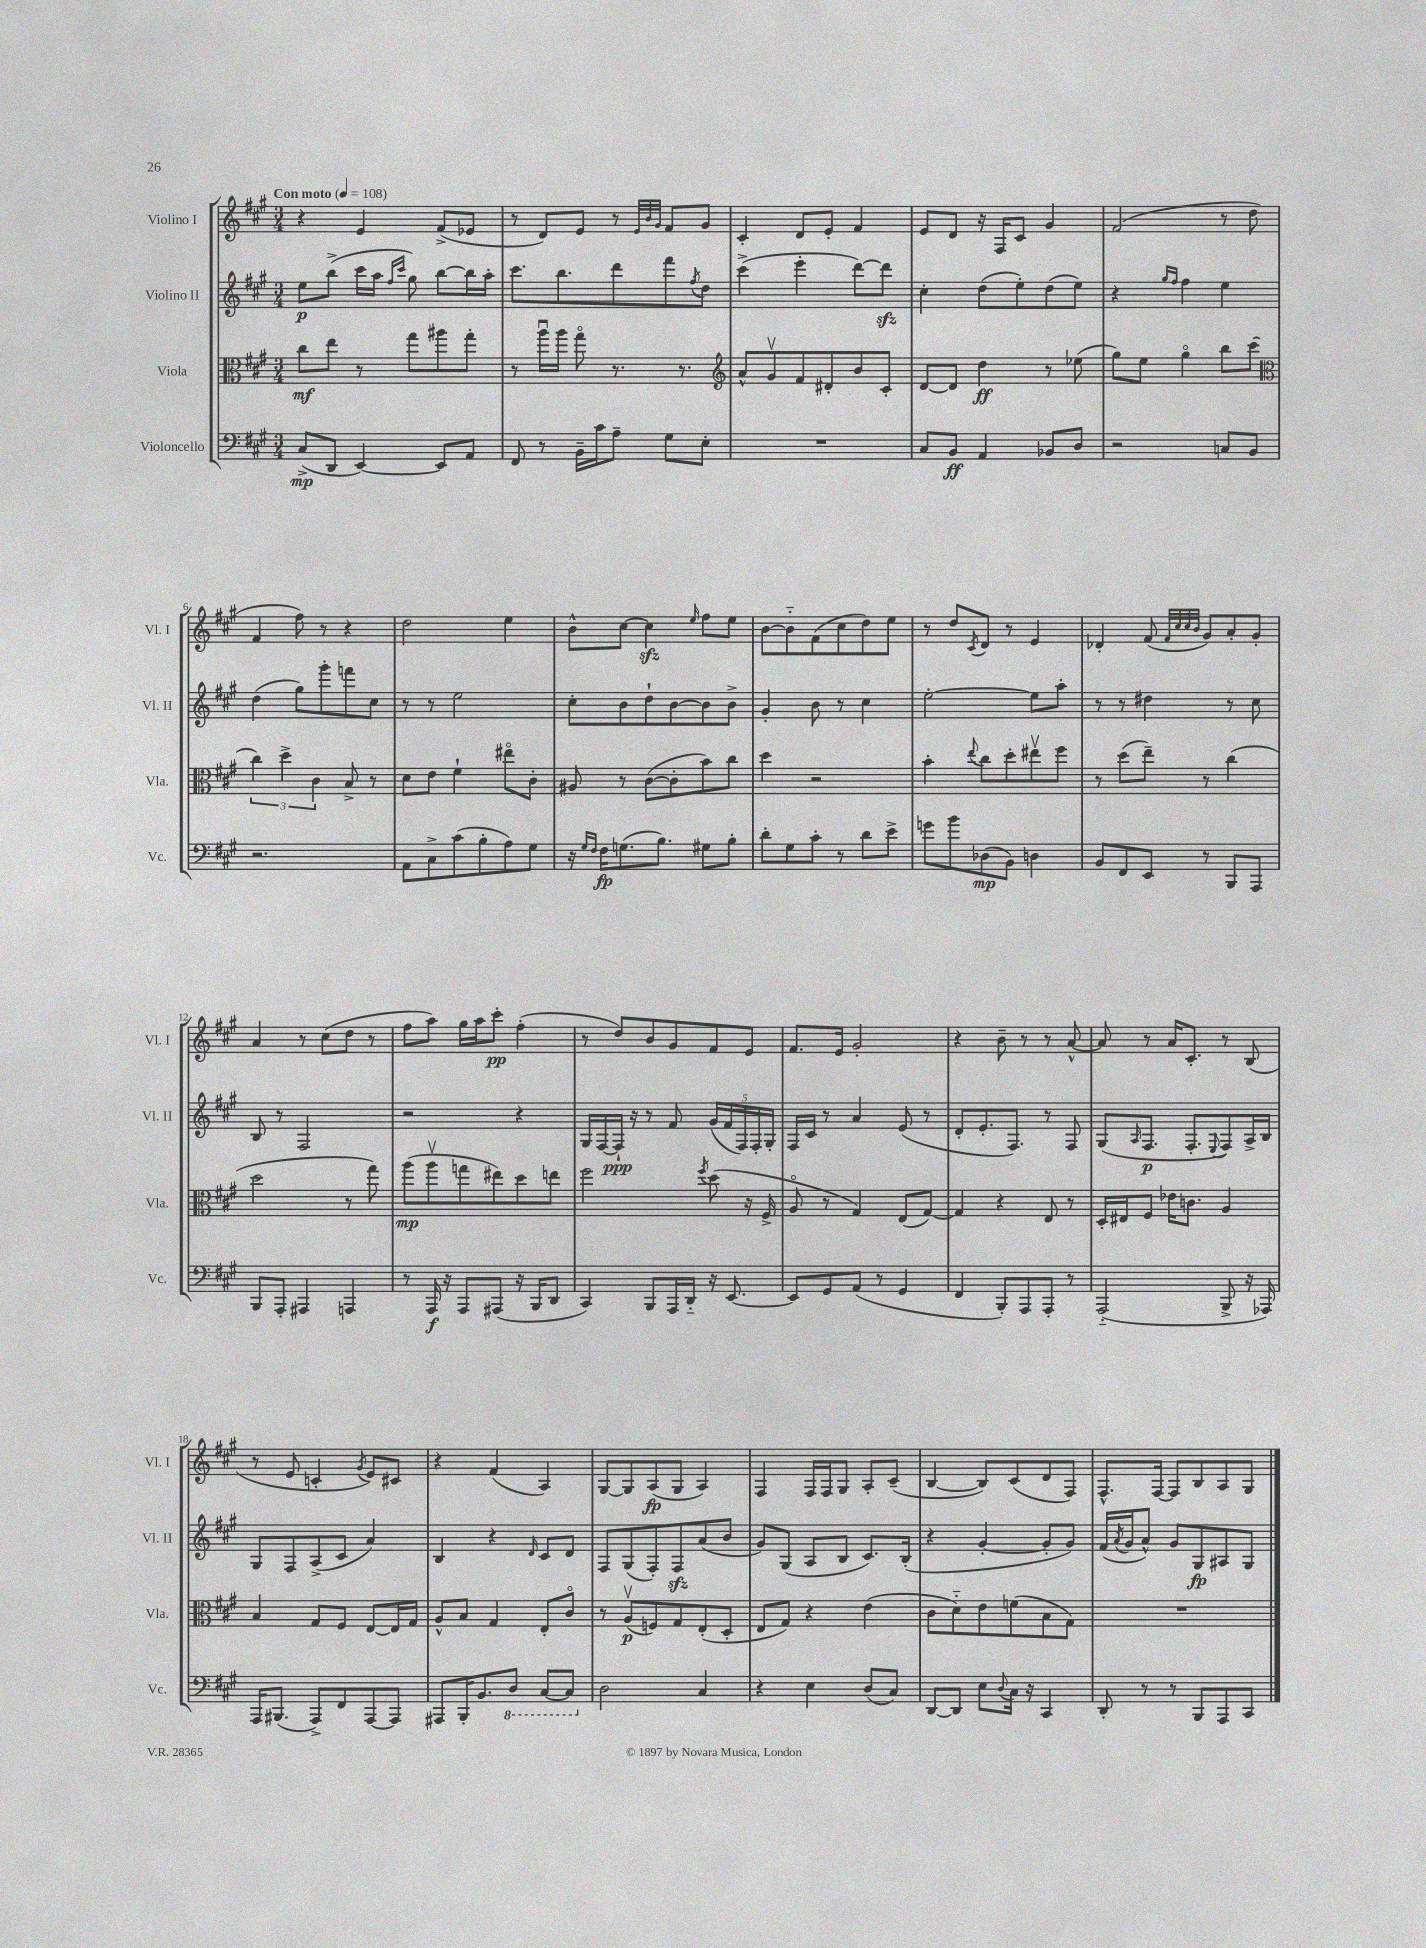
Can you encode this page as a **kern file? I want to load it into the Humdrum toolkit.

**kern	**dynam	**kern	**dynam	**kern	**dynam	**kern	**dynam
*part4	*part4	*part3	*part3	*part2	*part2	*part1	*part1
*staff4	*staff4	*staff3	*staff3	*staff2	*staff2	*staff1	*staff1
*I"Violoncello	*	*I"Viola	*	*I"Violino II	*	*I"Violino I	*
*I'Vc.	*	*I'Vla.	*	*I'Vl. II	*	*I'Vl. I	*
*clefF4	*	*clefC3	*	*clefG2	*	*clefG2	*
*k[f#c#g#]	*	*k[f#c#g#]	*	*k[f#c#g#]	*	*k[f#c#g#]	*
*M3/4	*	*M3/4	*	*M3/4	*	*M3/4	*
*MM108	*	*MM108	*	*MM108	*	*MM108	*
=1	=1	=1	=1	=1	=1	=1	=1
!	!	!	!	!	!	!LO:TX:a:B:t=Con moto	!
(8C#^/L	mp	8cc#\L	mf	8ee\L	p	4r	.
8DD/J	.	8ee\J	.	(8bb^\J	.	.	.
[4EE/)	.	8r	.	16ccc#\LL	.	4e/	.
.	.	.	.	16aa\JJ	.	.	.
.	.	.	.	16qqff#/LL	.	.	.
.	.	.	.	16qqccc#/JJ	.	.	.
.	.	8gg#\L	.	8gg#\)	.	.	.
8EE/L]	.	8aa#X\	.	[8bb\L	.	(8f#^/L	.
8AA/J	.	8gg#'\J	.	16bb\L]	.	8e-X/J	.
.	.	.	.	16aa'\JJ	.	.	.
=2	=2	=2	=2	=2	=2	=2	=2
8FF#/	.	8r	.	8.ccc#\L	.	8r	.
8r	.	16aau\LL	.	.	.	8d/L)	.
.	.	16aa\JJ	.	8.bb\	.	.	.
16BB~\LL	.	8gg#\	.	.	.	8e/J	.
16c#\J	.	.	.	.	.	.	.
8A~\J	.	8.r	.	8ddd\	.	8r	.
.	.	.	.	.	.	32qqe/LLL	.
.	.	.	.	.	.	32qqb/	.
.	.	.	.	.	.	32qqg#/JJJ	.
8G#\L	.	.	.	8fff#\	.	8f#/L	.
.	.	8.r	.	.	.	.	.
.	.	.	.	8qff#/	.	.	.
8E'\J	.	.	.	8dd\J	.	8g#/J	.
=3	=3	=3	=3	=3	=3	=3	=3
*	*	*clefG2	*	*	*	*	*
2.r	.	8a^^/L	.	(4ccc#^\	.	4c#'/	.
.	.	8g#v/	.	.	.	.	.
.	.	8f#/	.	4eee'\	.	8d/L	.
.	.	8d#X'/	.	.	.	8e'/J	.
.	.	8b/	.	[8ddd\L)	.	4f#/	.
.	.	8c#'/J	.	8dddzz\J]	.	.	.
=4	=4	=4	=4	=4	=4	=4	=4
8C#/L	.	[8d/L	.	4cc#'\	.	8e/L	.
8BB/J	ff	8d/J]	.	.	.	8d/J	.
4AA/	.	4dd\	ff	(8dd\L	.	16r	.
.	.	.	.	.	.	16F#/KL	.
.	.	.	.	8ee'\)	.	8c#/J	.
8BB-X/L	.	8r	.	(8dd\	.	4g#/	.
8D/J	.	(8ee-X\	.	8ee\J)	.	.	.
=5	=5	=5	=5	=5	=5	=5	=5
2r	.	8gg#\L)	.	4r	.	(2f#/	.
.	.	8ee\J	.	.	.	.	.
.	.	.	.	16qqgg#/LL	.	.	.
.	.	.	.	16qqff#/JJ	.	.	.
.	.	4gg#\	.	4ff#\	.	.	.
8Cn/L	.	8bb\L	.	4ee\	.	8r	.
8BB/J	.	(8ccc#\J	.	.	.	8dd\	.
!!LO:LB:g=z
=6	=6	=6	=6	=6	=6	=6	=6
*	*	*clefC3	*	*	*	*	*
2.r	.	6cc#\)	.	(4dd\	.	4f#/	.
.	.	6dd^\	.	.	.	.	.
.	.	.	.	8gg#\L)	.	8ff#\)	.
.	.	6c#\	.	.	.	.	.
.	.	.	.	8ggg#'\	.	8r	.
.	.	8B^/	.	8fffn\	.	4r	.
.	.	8r	.	8cc#\J	.	.	.
=7	=7	=7	=7	=7	=7	=7	=7
8AA\L	.	8d\L	.	8r	.	2dd\	.
8C#^\	.	8e\J	.	8r	.	.	.
(8c#\	.	4f#`\	.	2ee\	.	.	.
8B'\	.	.	.	.	.	.	.
8A\)	.	8ee#X\L	.	.	.	4ee\	.
8G#\J	.	8c#'\J	.	.	.	.	.
=8	=8	=8	=8	=8	=8	=8	=8
16r	.	8A#X/	.	8cc#'\L	.	8b^^\L	.
16qqG#/LL	.	.	.	.	.	.	.
16qqF#/JJ	.	.	.	.	.	.	.
16F#\KL	fp	.	.	.	.	.	.
(8.Gn\	.	8r	.	8b\	.	[8cc#\J	.
.	.	([8c#\L	.	8dd`\	.	4cc#zz\]	.
8.B\J)	.	.	.	.	.	.	.
.	.	8c#'\]	.	[8b\	.	.	.
.	.	.	.	.	.	16qqee/	.
8G#X\L	.	8b\)	.	8b\]	.	8ff#\L	.
8B'\J	.	8cc#\J	.	8b^\J	.	8ee\J	.
=9	=9	=9	=9	=9	=9	=9	=9
8d'\L	.	4dd\	.	4g#'/	.	[8b\L	.
8G#\	.	.	.	.	.	8b\]	.
8c#'\J	.	2r	.	8b\	.	(8f#\	.
8r	.	.	.	8r	.	8cc#\	.
8d\L	.	.	.	4cc#\	.	8dd\)	.
8e^\J	.	.	.	.	.	8ee\J	.
=10	=10	=10	=10	=10	=10	=10	=10
8gn\L	.	4b'\	.	[2ee'\	.	8r	.
8b\	.	.	.	.	.	8dd/L	.
.	.	8qqee/	.	.	.	8qc#/	.
(8D-X\	mp	8cc#\L	.	.	.	8d/J	.
8BB\J)	.	8dd'\	.	.	.	8r	.
4Dn\	.	8ee#Xv\	.	8ee\L]	.	4e/	.
.	.	8ff#\J	.	8aa'\J	.	.	.
=11	=11	=11	=11	=11	=11	=11	=11
8BB/L	.	8r	.	8r	.	4d-X'/	.
8FF#/	.	(8dd\L	.	8r	.	.	.
8EE/J	.	8ee~\J)	.	4dd#X\	.	(8f#/	.
.	.	.	.	.	.	32qqf#/LLL	.
.	.	.	.	.	.	32qqcc#/	.
.	.	.	.	.	.	32qqcc#/	.
.	.	.	.	.	.	32qqb/JJJ	.
8r	.	8r	.	.	.	8g#/L)	.
8BBB/L	.	(4cc#\	.	8r	.	8a'/	.
8AAA/J	.	.	.	8cc#\	.	8g#'/J	.
!!LO:LB:g=z
=12	=12	=12	=12	=12	=12	=12	=12
8BBB/L	.	2dd\	.	8B/	.	4a/	.
8AAA'/J	.	.	.	8r	.	.	.
4AAA#X/	.	.	.	2F#/	.	8r	.
.	.	.	.	.	.	(8cc#\L	.
4AAAn/	.	8r	.	.	.	8dd\J	.
.	.	8gg#\)	.	.	.	8r	.
=13	=13	=13	=13	=13	=13	=13	=13
8r	.	(8aa\L	mp	2r	.	8ff#\L	.
16AAA/	f	8aav\	.	.	.	8aa\J)	.
16r	.	.	.	.	.	.	.
8AAA/L	.	8ggn\	.	.	.	16gg#\LL	.
.	.	.	.	.	.	16aa\J	.
(8AAA#X/J	.	8ee#X\)	.	.	.	8ccc#'\J	pp
16r	.	8dd\	.	4r	.	(4ff#'\	.
16BBB/KL	.	.	.	.	.	.	.
8DD/J	.	8een\J	.	.	.	.	.
=14	=14	=14	=14	=14	=14	=14	=14
4CC#/)	.	2ff#\	.	16G#/LL	.	8r	.
.	.	.	.	[16F#/	.	.	.
.	.	.	.	16F#`/JJ]	ppp	8dd/L)	.
.	.	.	.	16r	.	.	.
8BBB/L	.	.	.	8r	.	8b/	.
16AAA/L	.	.	.	8f#/	.	8g#/	.
16DD/JJ	.	.	.	.	.	.	.
.	.	8qff#/	.	.	.	.	.
16r	.	(8dd\	.	(20g#/LL	.	8f#/	.
.	.	.	.	20f#/	.	.	.
[8.EE/	.	.	.	.	.	.	.
.	.	.	.	20F#/)	.	.	.
.	.	16r	.	.	.	8e/J	.
.	.	.	.	20F#'/	.	.	.
.	.	16F#^/	.	.	.	.	.
.	.	.	.	20G#'/JJ	.	.	.
=15	=15	=15	=15	=15	=15	=15	=15
8EE/L]	.	8A/	.	16F#/LL	.	8.f#/L	.
.	.	.	.	16c#/JJ	.	.	.
8GG#/	.	8r	.	8r	.	.	.
.	.	.	.	.	.	16e/Jk	.
(8AA/J	.	4G#/)	.	4a/	.	2g#'/	.
8r	.	.	.	.	.	.	.
4GG#/	.	(8E/L	.	(8e/	.	.	.
.	.	[8G#/J)	.	8r	.	.	.
=16	=16	=16	=16	=16	=16	=16	=16
4FF#/	.	4G#/]	.	8d'/L	.	4r	.
.	.	.	.	8.e'/	.	.	.
8BBB'/L)	.	4r	.	.	.	8b~\	.
.	.	.	.	8.F#/J)	.	.	.
8AAA/	.	.	.	.	.	8r	.
8AAA'/J	.	8E/	.	8r	.	8r	.
8r	.	8r	.	8F#/	.	[8a^^/	.
=17	=17	=17	=17	=17	=17	=17	=17
(2AAA/	.	16D'/LL	.	(8G#/L	.	8a/]	.
.	.	16E#X/J	.	.	.	.	.
.	.	.	.	16qqA/	.	.	.
.	.	8F#/J	.	8.F#/J	p	8r	.
.	.	16e-X\KL	.	.	.	16a/KL	.
.	.	8.cn\J	.	8.F#'/L	.	8.c#'/J	.
.	.	.	.	8qqE/	.	.	.
8BBB^/	.	4A/	.	8F#/)	.	8r	.
16r	.	.	.	16A^/L	.	(8B/	.
16AAA-X/)	.	.	.	16B/JJ	.	.	.
!!LO:LB:g=z
=18	=18	=18	=18	=18	=18	=18	=18
16AAA/KL	.	4B/	.	8G#/L	.	8r	.
(8.BBB#X/J	.	.	.	.	.	.	.
.	.	.	.	8F#/	.	8e/	.
8AAA^/L)	.	8G#/L	.	(8A^/	.	4cn'/	.
8FF#/	.	8F#/J	.	8c#/J	.	.	.
.	.	.	.	.	.	8qg#/	.
[8AAA/	.	[8E/L	.	4a/)	.	8e/L)	.
8AAA/J]	.	16E/L]	.	.	.	8c#X/J	.
.	.	16G#/JJ	.	.	.	.	.
=19	=19	=19	=19	=19	=19	=19	=19
8AAA#X/L	.	8A^^/L	.	4B/	.	4r	.
16BBB'/K	.	8B/J	.	.	.	.	.
8.BB/	.	.	.	.	.	.	.
.	.	4G#/	.	4r	.	(4f#/	.
*8ba	*	*	*	*	*	*	*
8DD/J	.	.	.	.	.	.	.
.	.	.	.	16qqd/	.	.	.
[8CC#/L	.	8E'/L	.	8c#/L	.	4A/)	.
8CC#/J]	.	8c#/J	.	8d/J	.	.	.
=20	=20	=20	=20	=20	=20	=20	=20
*X8ba	*	*	*	*	*	*	*
2D\	.	8r	.	8F#/L	.	[8G#/L	.
.	.	(8Av/L	p	(8G#/	.	8G#/]	.
.	.	8Fn/)	.	8F#'/)	.	(8A/	fp
.	.	8G#/	.	8F#zz/	.	8G#/J	.
4C#/	.	(8E'/	.	(8a/	.	4A/)	.
.	.	8D'/J	.	8b/J	.	.	.
=21	=21	=21	=21	=21	=21	=21	=21
4r	.	8E/L	.	8g#/L)	.	4F#/	.
.	.	8G#/J)	.	(8G#/J	.	.	.
4E\	.	4r	.	8A/L	.	16F#/LL	.
.	.	.	.	.	.	16F#/J	.
.	.	.	.	8B/J	.	8G#/J	.
(8D/L	.	(4e\	.	8.c#/L)	.	8A'/L	.
8C#/J)	.	.	.	.	.	(8c#~/J	.
.	.	.	.	(16B'/Jk	.	.	.
=22	=22	=22	=22	=22	=22	=22	=22
[8DD/L	.	8c#\L	.	4r	.	[4B/	.
8DD/J]	.	8d\)	.	.	.	.	.
8E\L	.	8e\	.	[4g#'/	.	8B/L])	.
8qqD/	.	.	.	.	.	.	.
16C#\Jk	.	(8fn\	.	.	.	(8c#/	.
16r	.	.	.	.	.	.	.
4CC#/	.	8B\	.	8g#'/L]	.	8d/	.
.	.	8G#\J)	.	8g#/J)	.	8F#/J)	.
=23	=23	=23	=23	=23	=23	=23	=23
8DD'/	.	2.r	.	(16f#/LL	.	8.F#^^/L	.
.	.	.	.	8qa/	.	.	.
.	.	.	.	16g#/J	.	.	.
8r	.	.	.	8a^^/J)	.	.	.
.	.	.	.	.	.	[16F#/Jk	.
8r	.	.	.	8g#/L	.	8F#/L]	.
8BBB/L	.	.	.	8G#/	fp	8B/	.
8AAA/	.	.	.	8A#X/	.	8A/	.
8CC#/J	.	.	.	8G#/J	.	8G#/J	.
==	==	==	==	==	==	==	==
*-	*-	*-	*-	*-	*-	*-	*-
